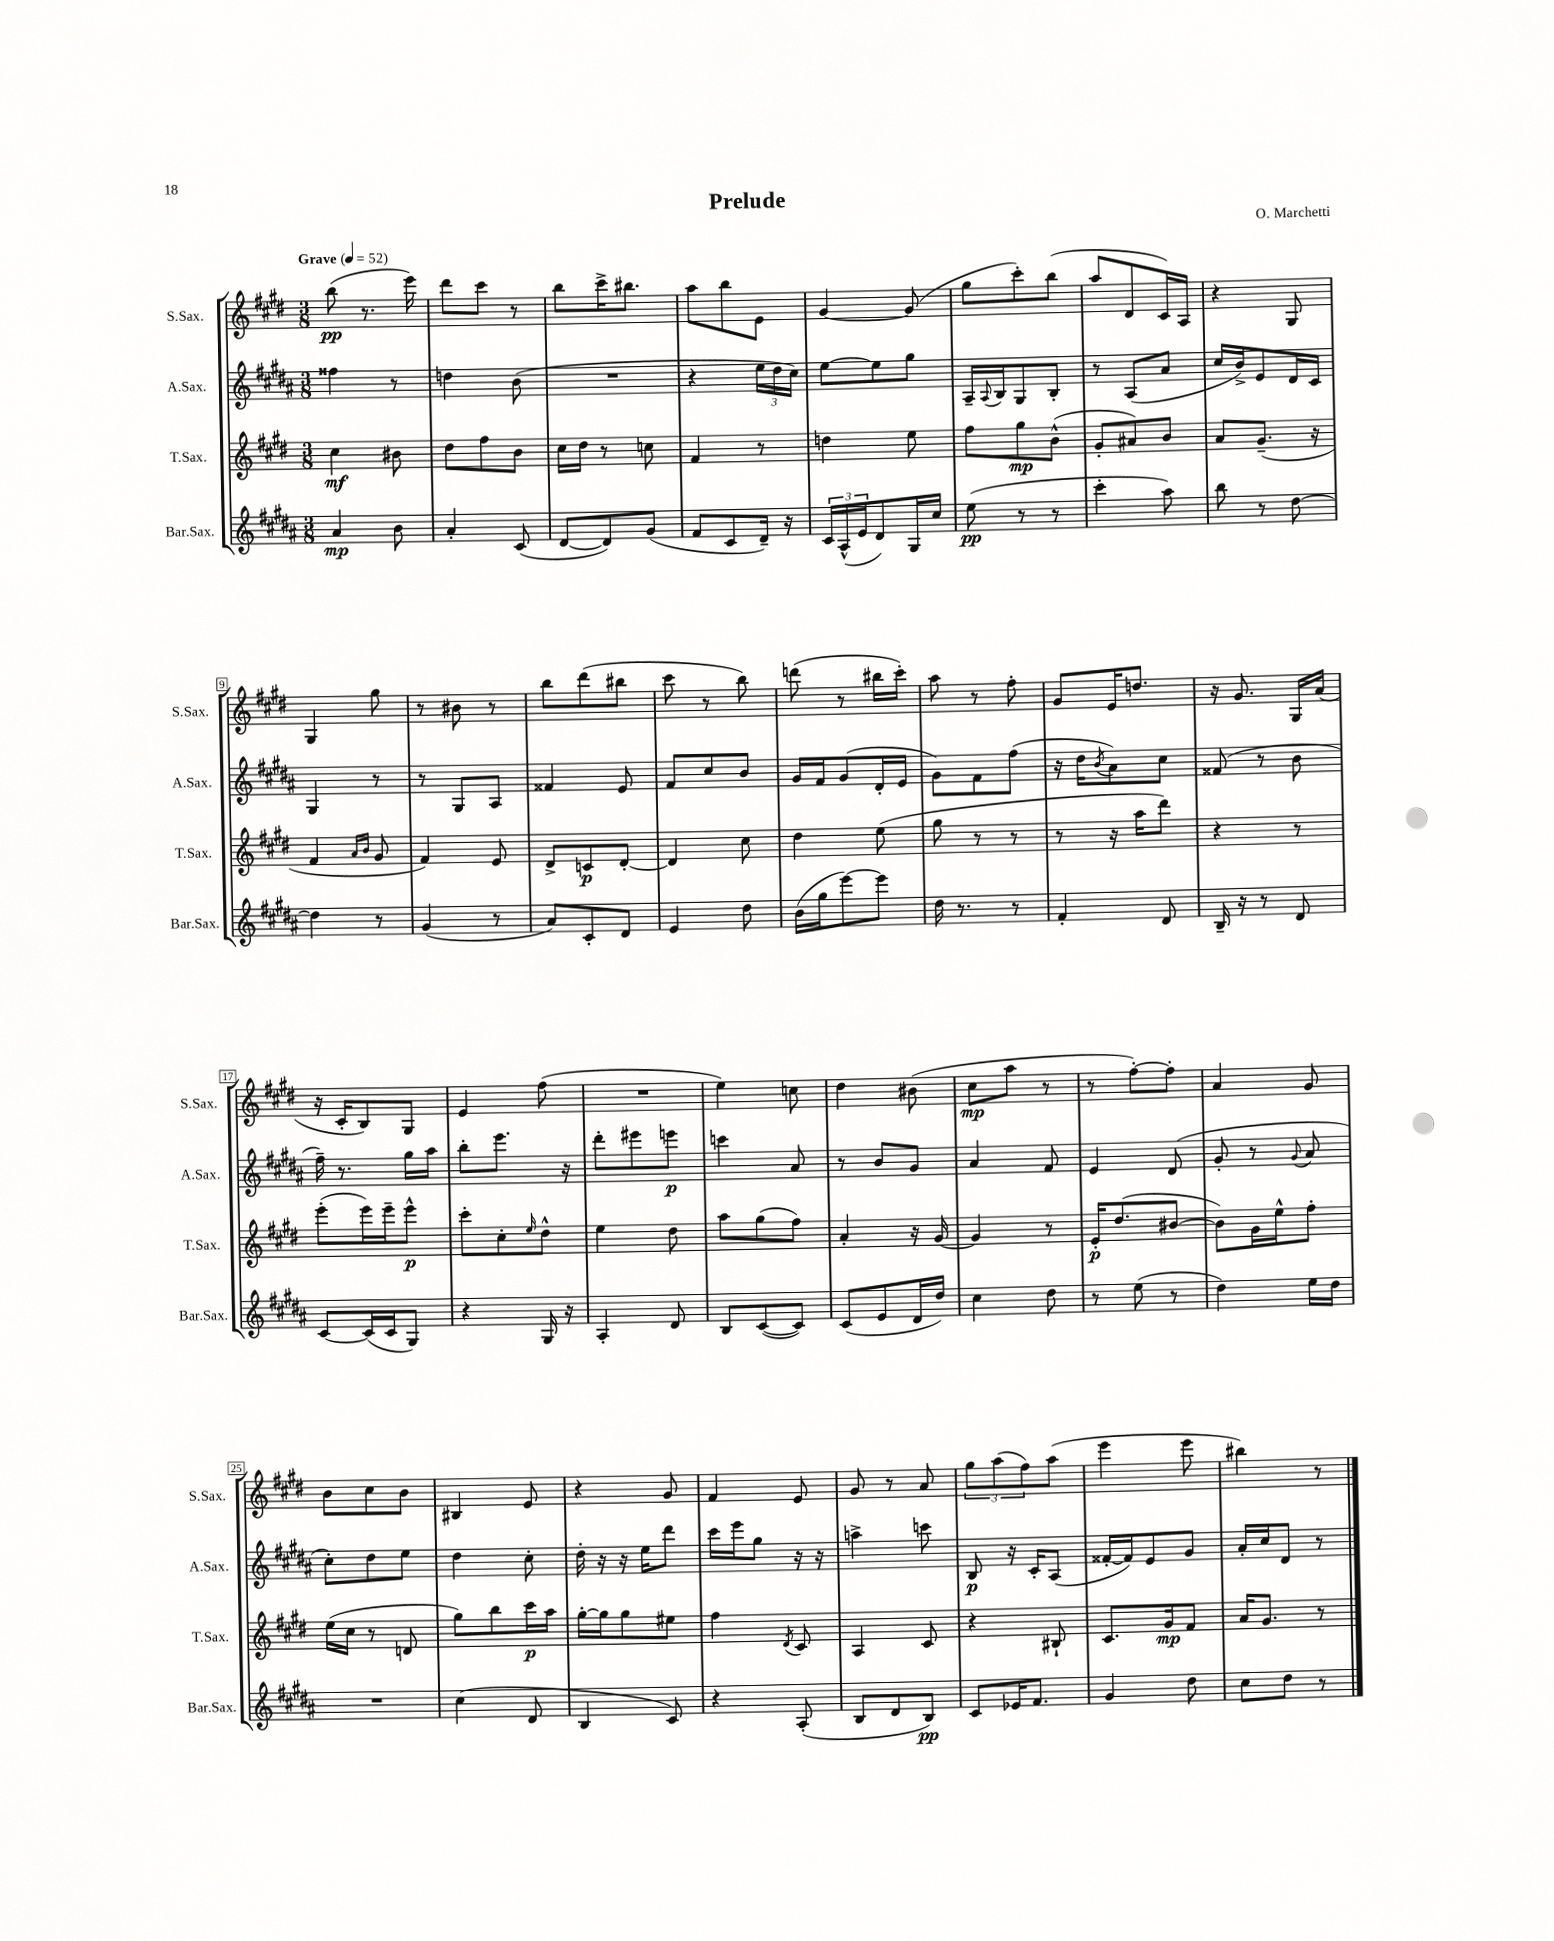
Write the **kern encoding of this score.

**kern	**kern	**kern	**kern
*staff4	*staff3	*staff2	*staff1
*clefG2	*clefG2	*clefG2	*clefG2
*k[f#c#g#d#a#]	*k[f#c#g#d#]	*k[f#c#g#d#a#]	*k[f#c#g#d#]
*M3/8	*M3/8	*M3/8	*M3/8
*MM52	*MM52	*MM52	*MM52
4a#	4cc#	4ff##	(8bb
.	.	.	8.r
8b	8b#	8r	.
.	.	.	16eee)
=	=	=	=
4a#'	8dd#	4dd	8ddd#
.	8ff#	.	8ccc#
(8c#	8b	(8b	8r
=	=	=	=
[8d#	16cc#	4.r	8bb
.	16dd#	.	.
8d#])	8r	.	16ccc#^
.	.	.	8.bb#
(8g#	8cc	.	.
=	=	=	=
8f#	4f#	4r	8aa
8c#	.	.	8bb
16d#~)	8r	24ee	8e
.	.	24dd#	.
16r	.	.	.
.	.	24cc#)	.
=	=	=	=
24c#	4dd	[8ee	[4g#
(24A#^^	.	.	.
24e	.	.	.
8d#)	.	8ee]	.
16G#	8ee	8gg#	(8g#]
16cc#	.	.	.
=	=	=	=
(8ee	8ff#	16A#~	8gg#
.	.	8qqA#	.
.	.	16B	.
8r	8gg#	8G#	8ccc#')
8r	(8b^^	8B'	(8bb
=	=	=	=
4ccc#'	8g#'	8r	8aa
.	8a#)	(8A#	8d#
8aa#)	8b	8a#	16c#)
.	.	.	16A
=	=	=	=
8bb	8a	16cc#	4r
.	.	16b^)	.
8r	(8.g#~	8e	.
[8dd#	.	16d#	8G#
.	16r	16c#	.
=	=	=	=
4dd#]	4f#	4G#	4G#
.	16qqa	.	.
.	16qqb	.	.
8r	8g#	8r	8gg#
=	=	=	=
(4g#	4f#)	8r	8r
.	.	8G#	8b#
8r	8e	8A#	8r
=	=	=	=
8a#)	8d#^	4f##	8bb
8c#'	8c	.	(8ddd#
8d#	[8d#'	8e	8bb#
=	=	=	=
4e	4d#]	8f#	8ccc#
.	.	8cc#	8r
8dd#	8cc#	8b	8bb)
=	=	=	=
(16b	4dd#	16g#	(8ddd
16gg#	.	16f#	.
[8eee)	.	(8g#	8r
8eee]	(8ee	16d#'	16bb#
.	.	16e	16ccc#')
=	=	=	=
16dd#	8gg#	8g#)	8aa
8.r	.	.	.
.	8r	8f#	8r
8r	8r	(8ff#	8ff#'
=	=	=	=
4f#'	8r	16r	8g#
.	.	16dd#	.
.	.	8qb	.
.	16r	8a#)	16e
.	16aa	.	8.dd
8d#	8ddd#)	8cc#	.
=	=	=	=
16B~	4r	(8f##	16r
16r	.	.	8.g#
8r	.	8r	.
8d#	8r	8b	16G#
.	.	.	(16a
=	=	=	=
[8c#	(8eee'	16ff#~)	16r
.	.	8.r	16c#'
(16c#]	16eee)	.	8B)
16c#	16eee~	.	.
8G#)	8eee^^	16gg#	8G#
.	.	16aa#	.
=	=	=	=
4r	8ccc#'	8bb'	4e
.	8cc#'	8.eee	.
.	16qqee	.	.
16G#	8dd#^^	.	(8ff#
16r	.	16r	.
=	=	=	=
4A#'	4ee	8ddd#'	4.r
.	.	8eee#	.
8d#	8dd#	8eee	.
=	=	=	=
8B	8aa	4ccc	4ee)
([8c#	(8gg#	.	.
8c#])	8ff#)	8a#	8cc
=	=	=	=
(8c#	4a'	8r	4dd#
8e	.	8b	.
16d#	16r	8g#	(8b#
16dd#)	[16g#	.	.
=	=	=	=
4cc#	4g#]	4a#	8cc#
.	.	.	8aa
8dd#	8r	8f#	8r
=	=	=	=
8r	16e'	4e	8r
.	(8.dd#	.	.
(8ee	.	.	[8ff#')
8r	[8b#	(8d#	8ff#']
=	=	=	=
4dd#)	8b#])	8g#'	4a
.	16g#	8r	.
.	16ee^^	.	.
.	.	8qqg#	.
16ee	8ff#'	8a#	8g#
16dd#	.	.	.
=	=	=	=
4.r	(16ee	8cc#')	8b
.	16cc#	.	.
.	8r	8dd#	8cc#
.	8d	8ee	8b
=	=	=	=
(4cc#	8gg#)	4dd#	4B#
.	8bb	.	.
8d#	16ccc#	8cc#'	8e
.	16aa	.	.
=	=	=	=
4B	[16gg#'	16dd#'	4r
.	16gg#]	16r	.
.	8gg#	16r	.
.	.	16ee	.
8c#)	8ee#	8ddd#	8g#
=	=	=	=
4r	4ff#	16ccc#	4f#
.	.	16eee	.
.	.	8gg#	.
.	8qd#	.	.
(8A#'	8c#	16r	8e
.	.	16r	.
=	=	=	=
8B	4A	4aa^	8g#
8d#	.	.	8r
8B)	8c#	8ccc	8a
=	=	=	=
8c#	4r	8B	12gg#
.	.	.	(12aa
16e-	.	16r	.
.	.	.	12ff#)
8.f#	.	16c#'	.
.	8B#`	(8A#	(8aa
=	=	=	=
4g#	8.c#	[16f##'	4eee
.	.	16f##])	.
.	.	8e	.
.	16g#	.	.
8dd#	8f#	8g#	8eee
=	=	=	=
8cc#	16a	16a#'	4bb#)
.	8.g#	16cc#	.
8dd#	.	8d#	.
8r	8r	8r	8r
==	==	==	==
*-	*-	*-	*-
